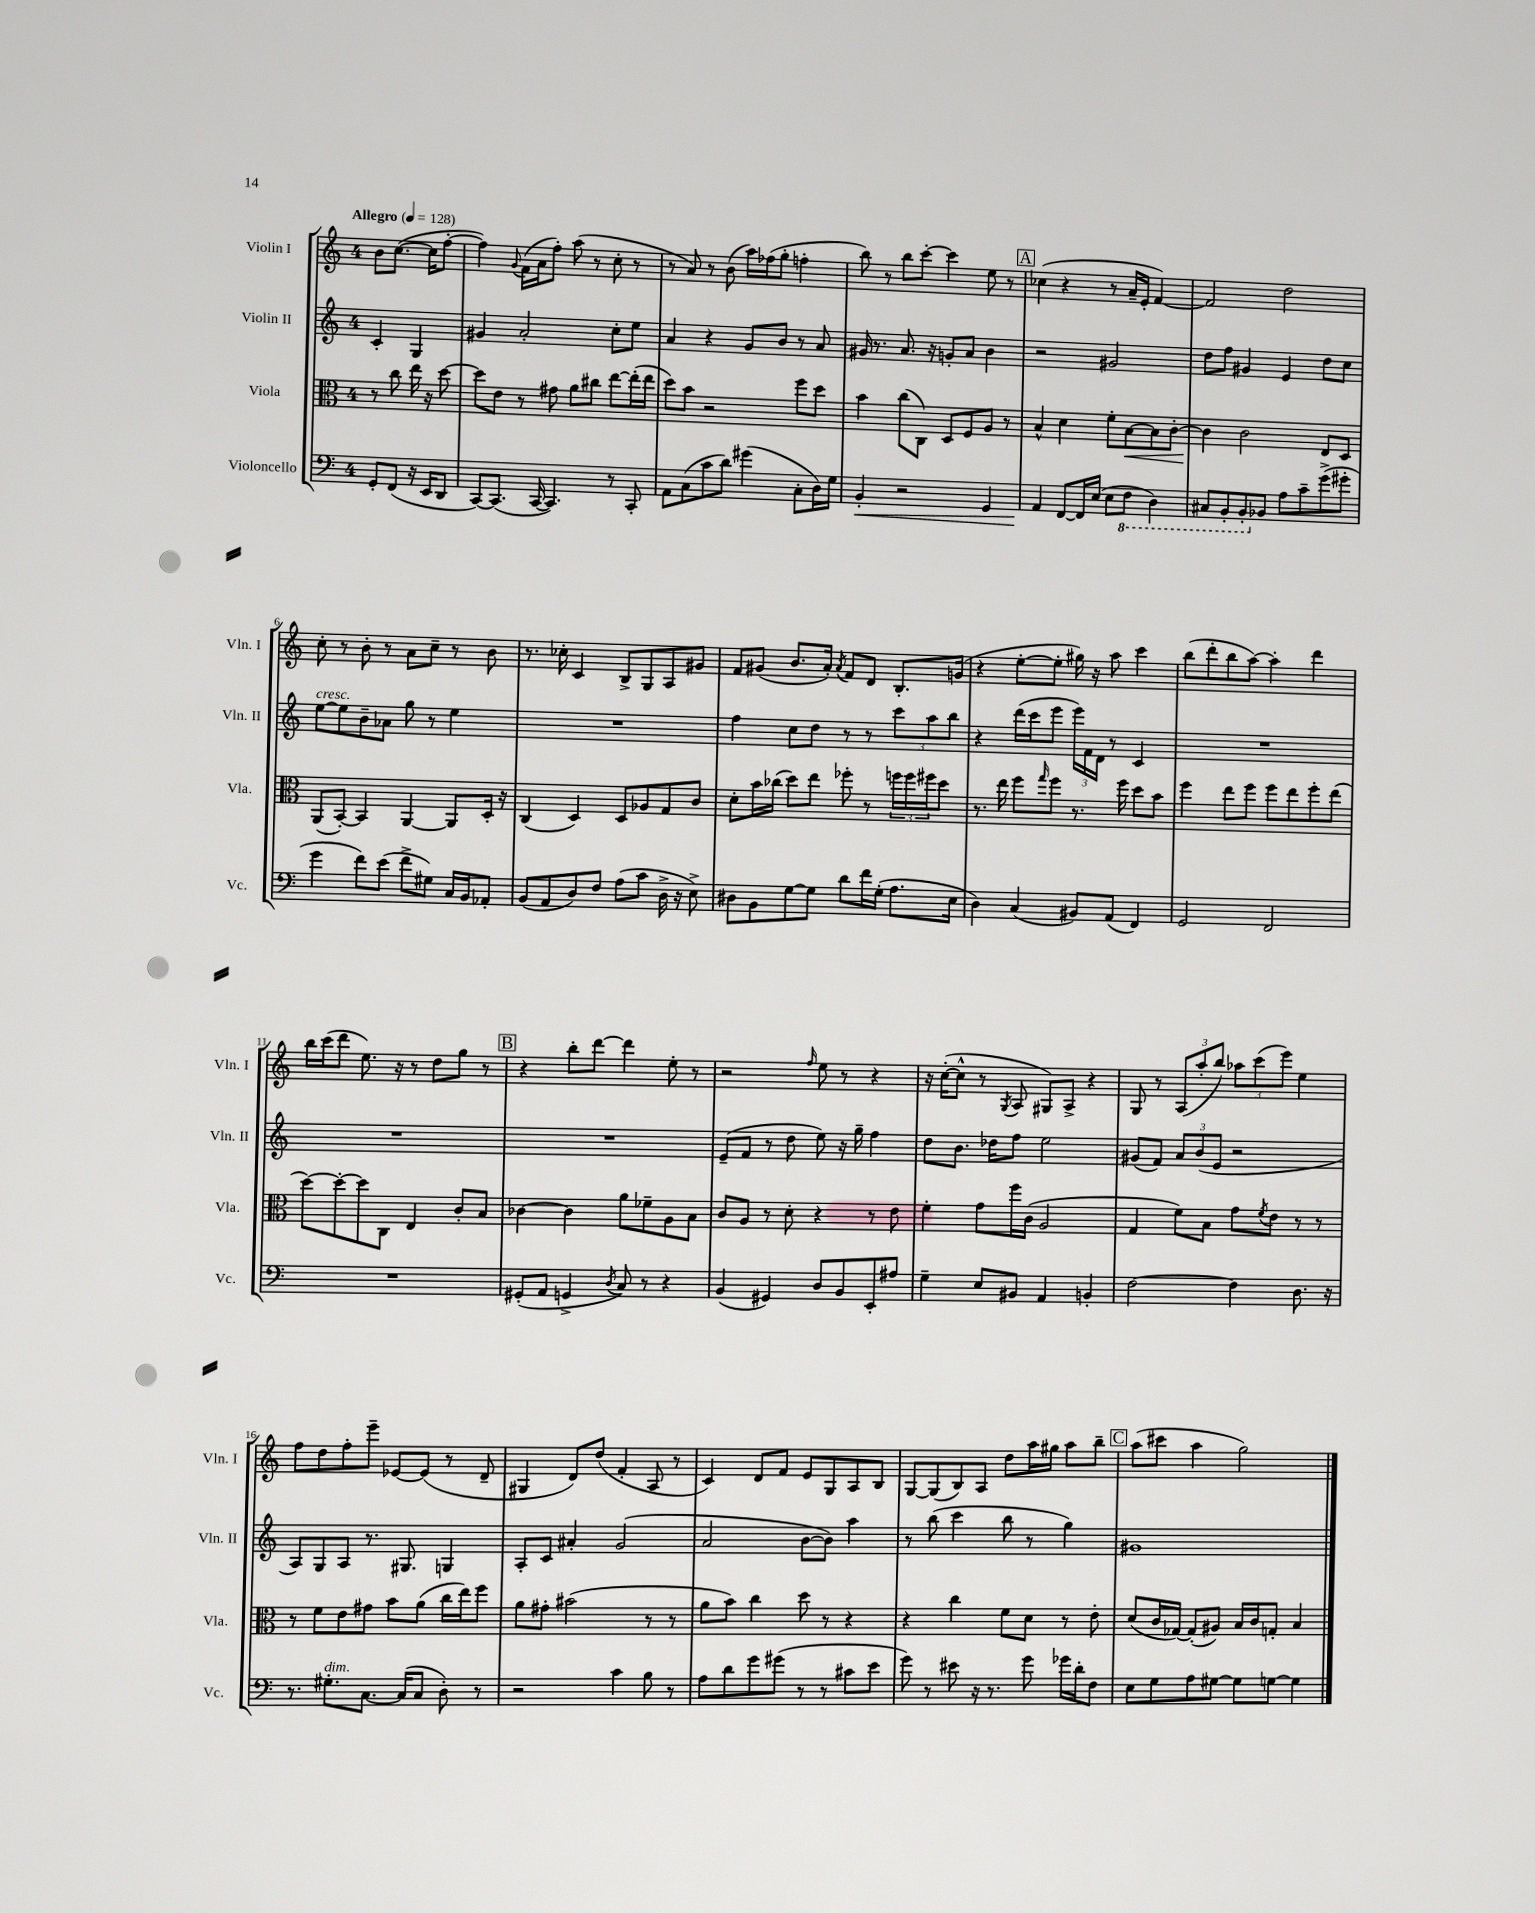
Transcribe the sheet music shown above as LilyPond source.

<<
\new StaffGroup <<
\new Staff = "s0" \with { instrumentName = "Violin I" shortInstrumentName = "Vln. I" } {
    \clef treble \key c \major \once \override Staff.TimeSignature.style = #'single-digit \time 4/4 \partial 2 \tempo "Allegro" 4 = 128
    b'8 c''8.~( c''16 f''8~-. |
    f''4) \appoggiatura { g'8 } f'16( a'16 f''8-.) a''8( r8 c''8-. r8 |
    r8 a'8) r8 b'8( a''16) fes''16( g''8-. f''4-. |
    b''8) r8 b''8 c'''8~-. c'''4 e''8 r8 |
    \mark \markup { \box "A" } ces''4( r4 r8 a'16-- e'16-. f'4~) |
    f'2 d''2 |
    c''8-. r8 b'8-. r8 a'8 c''8-- r8 b'8 |
    r8. ces''16-. c'4 b8-> g8 a8 gis'8 |
    f'8 gis'8( b'8. a'16-.) \acciaccatura { a'8 } f'8 d'8 b8.-. g'16( |
    r4 e''8~-. e''8-. gis''16) r16 a''8 c'''4 |
    b''8( d'''8-. b''8 a''8~) a''4-. d'''4 |
    b''16 c'''16( d'''8 e''8.) r16 r8 d''8 g''8 r8 |
    \mark \markup { \box "B" } r4 b''8-. d'''8~ d'''4 e''8-. r8 |
    r2 \grace { f''16 } e''8 r8 r4 |
    r16 c''16~-.( c''8-^ r8 \acciaccatura { g8 } a8 gis8) a8-> r4 |
    g8 r8 \tuplet 3/2 { a8( a''8-. b''8) } \tuplet 3/2 { aes''8 c'''8( e'''8) } e''4 |
    f''8 d''8 f''8-. e'''8-- ees'8~ ees'8( r8 d'8-- |
    gis4 d'8) d''8( f'4-. a8 r8 |
    c'4) d'8 f'8 e'8 g8 a8 b8 |
    g8~ g8( b8) a8 d''8 a''16 gis''16 a''8 b''8-- |
    \mark \markup { \box "C" } a''8( cis'''8 a''4 g''2) \bar "|." |
}
\new Staff = "s1" \with { instrumentName = "Violin II" shortInstrumentName = "Vln. II" } {
    \clef treble \key c \major \once \override Staff.TimeSignature.style = #'single-digit \time 4/4 \partial 2
    c'4-. g4 |
    gis'4 a'2-. c''8-. e''8 |
    a'4 r4 g'8 b'8 r8 a'8 |
    gis'16 r8. a'8. r16 g'8-. a'8 b'4 |
    \mark \markup { \box "A" } r2 gis'2 |
    d''8 f''8 gis'4 e'4 d''8 c''8 |
    e''8~^\markup { \italic "cresc." } e''8 b'8-- aes'8 g''8 r8 e''4 |
    R1 |
    f''4 c''8 d''8 r8 r8 \tuplet 3/2 { c'''8 a''8 b''8 } |
    r4 d'''16( c'''16 e'''8 \tuplet 3/2 { e'''16) f'16 d'16 } r8 c'4 |
    R1 |
    R1 |
    \mark \markup { \box "B" } R1 |
    e'8--( f'8 r8 d''8 e''8) r16 g''16-- f''4 |
    d''8 b'8. des''16 f''8 e''2 |
    gis'8( f'8) \tuplet 3/2 { a'8 b'8( e'8 } r2 |
    a8) g8 a8 r8. gis8. g4 |
    a8-. c'8 ais'4-. g'2( |
    a'2 b'8~ b'8) a''4 |
    r8 b''8( c'''4 b''8 r8 g''4) |
    \mark \markup { \box "C" } gis'1 \bar "|." |
}
\new Staff = "s2" \with { instrumentName = "Viola" shortInstrumentName = "Vla." } {
    \clef alto \key c \major \once \override Staff.TimeSignature.style = #'single-digit \time 4/4 \partial 2
    r8 c''8 e''16 r16 d''8~ |
    d''8 e'8 r8 gis'8 a'8 cis''8 e''8~ e''16-.( e''16 |
    d''8) b'8 r2 f''8 d''8 |
    b'4 c''8( c8) d8 f8 a8 r8 |
    \mark \markup { \box "A" } b4-^ d'4 f'8-. b8~\< b8 c'8~-. |
    c'4\! c'2 e8 d8 |
    a,8( b,8~-.) b,4 a,4~ a,8 d16-. r16 |
    c4( d4) d8 aes8 g8 c'8 |
    d'8-. b'16 ces''16( d''8) e''8 fes''8-. r8 \tuplet 3/2 { f''16 f''16 fis''16 } d''8 |
    r8. e''16 f''8 \grace { g''16 } f''8 r8. f''16 d''8 b'8 |
    f''4 e''8 f''8 f''8 e''8 f''8-. e''8( |
    d''8~) d''8~-. d''8 c8 e4 c'8-. b8 |
    \mark \markup { \box "B" } ces'4~ ces'4 a'8 fes'8-- a8 b8 |
    c'8 a8 r8 d'8-. r4 r8 e'8 |
    f'4-. g'8 f''16 c'16( a2 |
    g4 f'8) b8 g'8 \acciaccatura { f'8 } e'8 r8 r8 |
    r8 f'8 e'8 gis'8 b'8 a'8( c''16 e''16) f''8 |
    a'8 gis'8-. bis'2( r8 r8 |
    a'8 b'8) c''4 d''8 r8 r4 |
    r4 c''4 f'8 d'8 r8 e'8-. |
    \mark \markup { \box "C" } d'8( c'16 ges16~) ges8-.( ais8) b16 c'16 g8-. b4 \bar "|." |
}
\new Staff = "s3" \with { instrumentName = "Violoncello" shortInstrumentName = "Vc." } {
    \clef bass \key c \major \once \override Staff.TimeSignature.style = #'single-digit \time 4/4 \partial 2
    g,8-. f,8( r16 e,16 d,8 |
    c,8~) c,8.( c,16~ c,4.) r8 c,8-. |
    a,8 c8( c'8 d'8) gis'4( c8-. d16) g16 |
    b,4-.\< r2 g,4 |
    \mark \markup { \box "A" } a,4\! f,8~ f,16 e16( e8 \ottava #-1 f,8 d,4) |
    cis,8 b,,8-. b,,8-. \ottava #0 bes,8 a8 c'8-- g'8->( gis'8-. |
    g'4 f'8) e'8( f'8-> gis8) c16 b,16 aes,8-. |
    b,8( a,8 d8) f8 a8( c'8 d16-> r16 e8->) |
    dis8 b,8 g8~ g8 d'8 f'16 g16-.( a8. e16 |
    d4) c4( bis,8) a,8( f,4) |
    g,2 f,2 |
    R1 |
    \mark \markup { \box "B" } gis,8-.( a,8 g,4-> \acciaccatura { d8 } c8) r8 r4 |
    b,4( gis,4) d8 b,8 e,8-. ais8 |
    g4-- e8 bis,8 a,4 b,4-. |
    f2~ f4 d8. r16 |
    r8. gis8.-.^\markup { \italic "dim." } c8.~ c16( c8 d8-.) r8 |
    r2 c'4 b8 r8 |
    a8 d'8 g'8 gis'8( r8 r8 cis'8 e'8 |
    g'8) r8 eis'8 r16 r8. g'8 ges'16 d'16-. f8 |
    \mark \markup { \box "C" } e8 g8 a8 gis8~ gis8 g8~ g4 \bar "|." |
}
>>
>>
